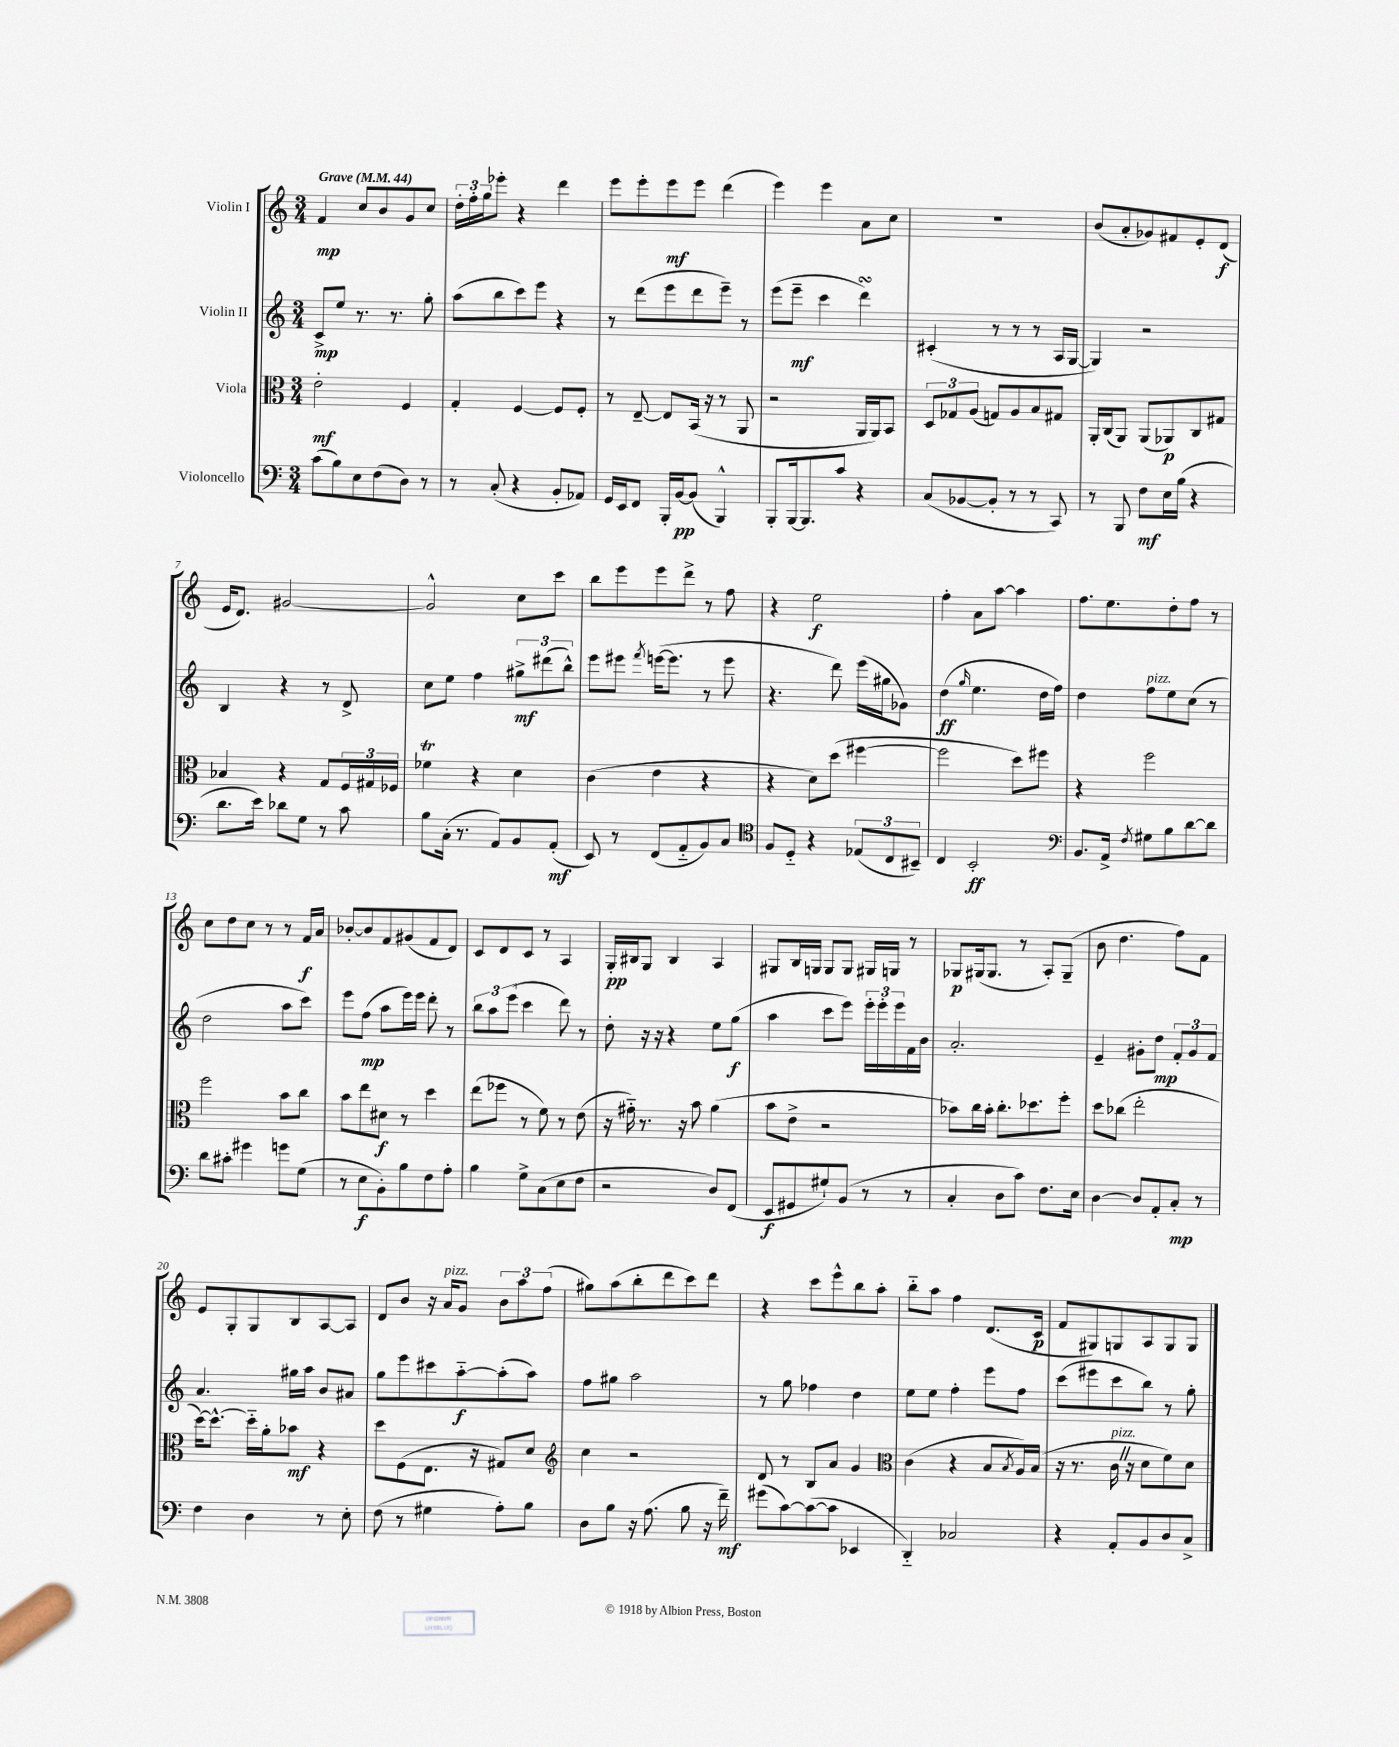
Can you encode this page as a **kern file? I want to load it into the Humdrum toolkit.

**kern	**dynam	**kern	**dynam	**kern	**dynam	**kern	**dynam
*part4	*part4	*part3	*part3	*part2	*part2	*part1	*part1
*staff4	*staff4	*staff3	*staff3	*staff2	*staff2	*staff1	*staff1
*I"Violoncello	*	*I"Viola	*	*I"Violin II	*	*I"Violin I	*
*clefF4	*	*clefC3	*	*clefG2	*	*clefG2	*
*k[]	*	*k[]	*	*k[]	*	*k[]	*
*M3/4	*	*M3/4	*	*M3/4	*	*M3/4	*
*MM44	*	*MM44	*	*MM44	*	*MM44	*
=1	=1	=1	=1	=1	=1	=1	=1
!	!	!	!	!	!	!LO:TX:a:B:t=Grave	!
(8c\L	.	2e'\	mf	8c^/L	mp	4f/	mp
8B\)	.	.	.	8ee/J	.	.	.
8E\	.	.	.	8.r	.	8cc/L	.
(8F\	.	.	.	.	.	8b/	.
.	.	.	.	8.r	.	.	.
8D\J)	.	4F/	.	.	.	8g/	.
8r	.	.	.	8gg'\	.	8cc/J	.
=2	=2	=2	=2	=2	=2	=2	=2
8r	.	4G'/	.	(8aa\L	.	24dd'\LL	.
.	.	.	.	.	.	24ff'\	.
.	.	.	.	.	.	24gg\J	.
(8C'/	.	.	.	8bb\	.	8eee-X'\J	.
4r	.	[4F/	.	8ccc\)	.	4r	.
.	.	.	.	8eee\J	.	.	.
8BB'/L	.	8F/L]	.	4r	.	4ddd\	.
8AA-X/J)	.	8F'/J	.	.	.	.	.
=3	=3	=3	=3	=3	=3	=3	=3
16GG/LL	.	8r	.	8r	.	8eee\L	.
16EE/J	.	.	.	.	.	.	.
8FF/J	.	[8E~/	.	(8ddd\L	.	8eee'\	.
16BBB'/LL	.	8E/L]	.	8eee\	.	8eee\	mf
[16BB/J	pp	.	.	.	.	.	.
(8BB/J]	.	(16BB/Jk	.	8ddd\	.	8eee\J	.
.	.	16r	.	.	.	.	.
4BBB^^/)	.	8r	.	8eee~\J)	.	(4ddd\	.
.	.	8AA/	.	8r	.	.	.
=4	=4	=4	=4	=4	=4	=4	=4
8BBB'/L	.	2r	.	(8eee\L	.	4eee\)	.
[16BBB/k	.	.	.	8eee~\J	mf	.	.
8.BBB/]	.	.	.	.	.	.	.
.	.	.	.	4ccc\	.	4eee\	.
8c/J	.	.	.	.	.	.	.
4r	.	16AA/LL	.	4dddsSSS\)	.	8a\L	.
.	.	16AA/J)	.	.	.	.	.
.	.	8BB/J	.	.	.	8cc\J	.
=5	=5	=5	=5	=5	=5	=5	=5
(8C/L	.	12D/L	.	(4c#X'/	.	2.r	.
.	.	12G-X/	.	.	.	.	.
[8BB-X/	.	.	.	.	.	.	.
.	.	(12A/J	.	.	.	.	.
8BB-'/J]	.	8Gn/L)	.	8r	.	.	.
8r	.	8A/	.	8r	.	.	.
8r	.	8B/	.	8r	.	.	.
8CC/)	.	8G#X/J	.	16A/LL	.	.	.
.	.	.	.	[16G/JJ	.	.	.
=6	=6	=6	=6	=6	=6	=6	=6
8r	.	16AA'/LL	.	4G/])	.	(8b/L	.
.	.	(16C/J	.	.	.	.	.
8BBB/	.	8AA/J)	.	.	.	8a'/	.
8F\L	mf	(8AA/L	.	2r	.	8g-X/)	.
16E\L	.	8AA-X/)	p	.	.	8f#X/	.
(16B\JJ	.	.	.	.	.	.	.
4r	.	8C/	.	.	.	8e'/	.
.	.	8G#X/J	.	.	.	(8d/J	f
!!LO:LB:g=z
=7	=7	=7	=7	=7	=7	=7	=7
8.d\L	.	4B-X/	.	4B/	.	16e/KL	.
.	.	.	.	.	.	8.d/J)	.
16e\Jk)	.	.	.	.	.	.	.
8d-X\L	.	4r	.	4r	.	[2g#X/	.
8G\J	.	.	.	.	.	.	.
8r	.	8G/L	.	8r	.	.	.
8c\	.	24F/L	.	8d^/	.	.	.
.	.	24G#X/	.	.	.	.	.
.	.	24F-X/JJ	.	.	.	.	.
=8	=8	=8	=8	=8	=8	=8	=8
8B\L	.	4f-XT\	.	8cc\L	.	2g#^^/]	.
(16C'\Jk	.	.	.	8ee\J	.	.	.
8.r	.	.	.	.	.	.	.
.	.	4r	.	4ff\	.	.	.
8AA/L)	.	.	.	.	.	.	.
8BB/	.	4d\	.	12gg#X^\L	mf	8cc\L	.
.	.	.	.	(12ddd#X\	.	.	.
(8AA'/J	mf	.	.	.	.	8ccc\J	.
.	.	.	.	12bb^^\J)	.	.	.
=9	=9	=9	=9	=9	=9	=9	=9
8EE/)	.	(4c\	.	8eee\L	.	8bb\L	.
8r	.	.	.	8eee#X\J	.	8eee\	.
.	.	.	.	8qfff/	.	.	.
(8FF/L	.	4e\	.	([16eeen\KL	.	8eee\	.
.	.	.	.	8.eee\J]	.	.	.
8AA/	.	.	.	.	.	8ddd^\J	.
8BB/)	.	4r	.	8r	.	8r	.
8C/J	.	.	.	8eee\	.	8ff\	.
=10	=10	=10	=10	=10	=10	=10	=10
*clefC4	*	*	*	*	*	*	*
8F/L	.	4r	.	4.r	.	4r	.
8D/J	.	.	.	.	.	.	.
4r	.	8d\L)	.	.	.	2ee\	f
.	.	(8dd\J	.	8ddd\)	.	.	.
(12E-X/L	.	[4ff#X\	.	(16eee\LL	.	.	.
.	.	.	.	16gg#X\J	.	.	.
12C/	.	.	.	.	.	.	.
.	.	.	.	8g-X\J)	.	.	.
12BB#X~/J)	.	.	.	.	.	.	.
=11	=11	=11	=11	=11	=11	=11	=11
4C/	.	2ff#\]	.	(4dd\	ff	4ff'\	.
.	.	.	.	16qqgg/	.	.	.
2BB'/	ff	.	.	4.ee\	.	8a\L	.
.	.	.	.	.	.	[8aa\J	.
.	.	8dd\L)	.	.	.	4aa\]	.
.	.	8ff#X\J	.	16dd\LL	.	.	.
.	.	.	.	16ff\JJ)	.	.	.
=12	=12	=12	=12	=12	=12	=12	=12
*clefF4	*	*	*	*	*	*	*
8.BB/L	.	4r	.	4dd\	.	8.ff\L	.
16AA^/Jk	.	.	.	.	.	8.ee\	.
8qF/	.	.	.	.	.	.	.
!	!	!	!	!LO:TX:a:i:t=pizz.	!	!	!
8G#X\L	.	2ff\	.	8ff\L	.	.	.
8B\	.	.	.	8ee\	.	8dd'\	.
[8d\	.	.	.	(8cc\J	.	8ff\J	.
8d\J]	.	.	.	8r	.	8r	.
!!LO:LB:g=z
=13	=13	=13	=13	=13	=13	=13	=13
8d\L	.	2ff\	.	2dd\	.	8cc\L	.
8c#X'\J	.	.	.	.	.	8dd\	.
4g#X\	.	.	.	.	.	8cc\J	.
.	.	.	.	.	.	8r	.
8gn\L	.	8b\L	.	8aa\L	.	8r	.
(8G\J	.	8cc\J	.	8ccc\J)	.	16f/LL	f
.	.	.	.	.	.	16a/JJ	.
=14	=14	=14	=14	=14	=14	=14	=14
8r	.	8b\L	.	8eee\L	.	[8b-X'/L	.
8E\L	f	8ee\	.	(8ff\J	mp	8b-/]	.
8BB'\)	.	8d#X\J	f	8aa\L	.	8f/	.
8B\	.	8r	.	16eee\L)	.	(8g#X/	.
.	.	.	.	16eee\JJ	.	.	.
8F\	.	4dd\	.	8ddd'\	.	8f/	.
8A'\J	.	.	.	8r	.	8d/J)	.
=15	=15	=15	=15	=15	=15	=15	=15
4B\	.	(8ee\L	.	12bb\L	.	8c/L	.
.	.	.	.	12aa\	.	.	.
.	.	8ff-X\J	.	.	.	8d/	.
.	.	.	.	(12eee\J	.	.	.
8G^\L	.	8r	.	4ccc\	.	8c/J	.
(8C\	.	8f\)	.	.	.	8r	.
8E\	.	8r	.	8ddd\)	.	4A/	.
8F\J	.	(8e\	.	8r	.	.	.
=16	=16	=16	=16	=16	=16	=16	=16
2r	.	16r	.	8dd'\	.	16G'/LL	pp
.	.	16g#X\)	.	.	.	16B#X/J	.
.	.	8.r	.	16r	.	8G/J	.
.	.	.	.	16r	.	.	.
.	.	.	.	4r	.	4B#/	.
.	.	16r	.	.	.	.	.
.	.	8b\	.	.	.	.	.
8D/L)	.	(4a\	.	8ee\L	.	4A/	.
(8FF/J	.	.	.	(8gg\J	f	.	.
=17	=17	=17	=17	=17	=17	=17	=17
8EE/L	f	8b\L	.	4aa\	.	8G#X/L	.
8GG#X/	.	8e^\J	.	.	.	16B/L	.
.	.	.	.	.	.	16Gn/JJ	.
8G#X`/)	.	2r	.	8ccc\L	.	8G/L	.
(8BB/J	.	.	.	8eee\J)	.	8G/J	.
8r	.	.	.	24eee'\LL	.	16G#X/LL	.
.	.	.	.	24eee'\	.	.	.
.	.	.	.	.	.	16Gn/JJ	.
.	.	.	.	24eee\	.	.	.
8r	.	.	.	16f\	.	8r	.
.	.	.	.	16b\JJ	.	.	.
=18	=18	=18	=18	=18	=18	=18	=18
4C'/	.	8b-X\L)	.	2.a'/	.	8G-X/L	p
.	.	16cc\L	.	.	.	(16G#X/k	.
.	.	16b-'\JJ	.	.	.	8.G#/J	.
8D\L	.	8.cc'\L	.	.	.	.	.
8c\J)	.	.	.	.	.	8r	.
.	.	8.dd-X\	.	.	.	.	.
8.F\L	.	.	.	.	.	8A'/L)	.
.	.	8ff'\J	.	.	.	(8G#~/J	.
16E\Jk	.	.	.	.	.	.	.
=19	=19	=19	=19	=19	=19	=19	=19
[4D\	.	8dd\L	.	4e~/	.	8b\	.
.	.	(8cc-X\J	.	.	.	4.dd\	.
8D/L]	.	2ee'\	.	8g#X'\L	.	.	.
8AA'/	.	.	.	8dd\J	mp	.	.
8C'/J	mp	.	.	12f'/L	.	8ff\L)	.
.	.	.	.	12g#/	.	.	.
8r	.	.	.	.	.	8f\J	.
.	.	.	.	12f/J	.	.	.
!!LO:LB:g=z
=20	=20	=20	=20	=20	=20	=20	=20
4F\	.	[16dd\KL)	.	4.a/	.	8e/L	.
.	.	8.dd^^\J_	.	.	.	.	.
.	.	.	.	.	.	8G'/	.
4D\	.	16dd\LL]	.	.	.	8G/	.
.	.	16a'\J	.	.	.	.	.
.	.	8b-X\J	mf	16gg#X\LL	.	8B/	.
.	.	.	.	16aa\JJ	.	.	.
8r	.	4r	.	8b/L	.	[8A/	.
8E'\	.	.	.	8a#X/J	.	8A/J]	.
=21	=21	=21	=21	=21	=21	=21	=21
(8F\	.	8dd\L	.	8gg\L	.	8d/L	.
8r	.	(8F\	.	8eee\	.	8b/J	.
4G#X\	.	8.E\J	.	8ccc#X\	.	16r	.
!	!	!	!	!	!	!LO:TX:a:i:t=pizz.	!
.	.	.	.	.	.	16a/KL	.
.	.	.	.	[8aa\	f	8g/J	.
.	.	16r	.	.	.	.	.
8A'\L)	.	8G#X/L)	.	(8aa'\]	.	12b\L	.
.	.	.	.	.	.	12aa\	.
8B\J	.	8d/J	.	8aa\J)	.	.	.
.	.	.	.	.	.	(12ff\J	.
=22	=22	=22	=22	=22	=22	=22	=22
*	*	*clefG2	*	*	*	*	*
8D\L	.	4cc\	.	8ff\L	.	8gg#X\L)	.
8B\J	.	.	.	8gg#X\J	.	(8aa\	.
16r	.	2r	.	2aa\	.	8bb'\	.
(8.A\	.	.	.	.	.	.	.
.	.	.	.	.	.	8ddd\	.
8B\	.	.	.	.	.	8ccc\)	.
16r	.	.	.	.	.	8ddd\J	.
16f~\)	mf	.	.	.	.	.	.
=23	=23	=23	=23	=23	=23	=23	=23
(8g#X\L	.	8d/	.	8r	.	4r	.
[8c\)	.	8r	.	8gg\	.	.	.
(8c\_	.	8B/L	.	4ff-X\	.	8ccc\L	.
8c\J]	.	8a/J	.	.	.	8eee^^\	.
4EE-X/	.	4g/	.	4dd\	.	8bb\	.
.	.	.	.	.	.	8aa'\J	.
=24	=24	=24	=24	=24	=24	=24	=24
*	*	*clefC3	*	*	*	*	*
4DD/)	.	(4c\	.	8ee\L	.	8bb\L	.
.	.	.	.	8ee\J	.	8aa\J	.
2C-X/	.	4r	.	4ff'\	.	4ff\	.
.	.	8B/L	.	8eee\L	.	(8.d/L	.
.	.	8qB/	.	.	.	.	.
.	.	16A/L)	.	8ff\J	.	.	.
.	.	(16B/JJ	.	.	.	16c/Jk	p
=25	=25	=25	=25	=25	=25	=25	=25
4r	.	16r	.	(8ccc\L	.	8f/L	.
.	.	8.r	.	.	.	.	.
.	.	.	.	8eee#X\	.	8G#X/)	.
!	!	!LO:TX:a:i:t=pizz.	!	!	!	!	!
8AA'/L	.	16cZ\	.	8ccc\	.	8Gn/	.
.	.	16r	.	.	.	.	.
8BB/	.	8d\L	.	8bb\J)	.	8A/	.
8D/	.	8f\)	.	8r	.	8G/	.
8C^/J	.	8d\J	.	8gg'\	.	8G/J	.
==	==	==	==	==	==	==	==
*-	*-	*-	*-	*-	*-	*-	*-
